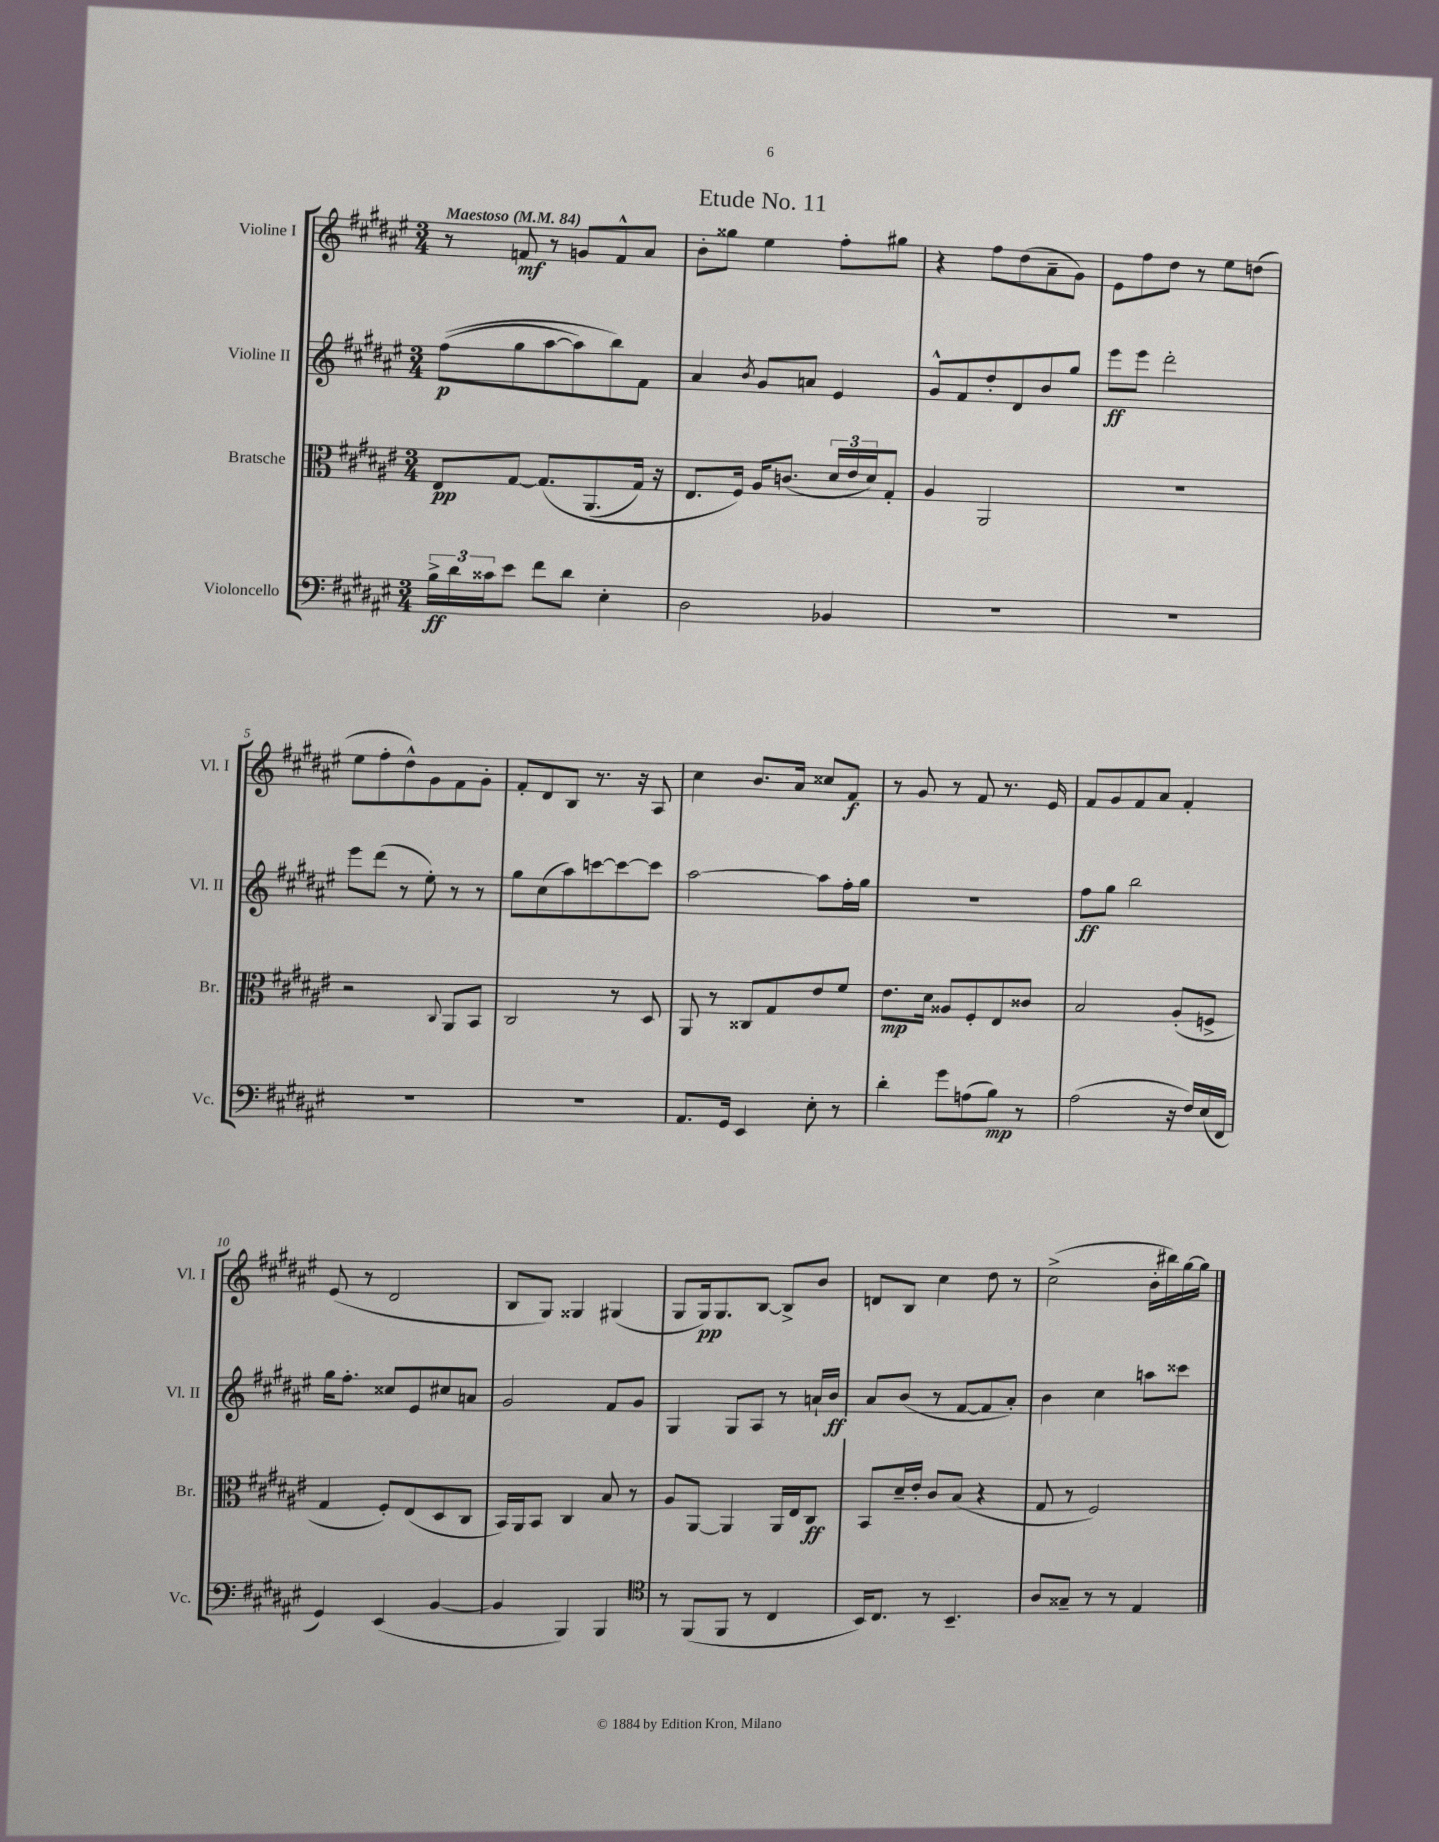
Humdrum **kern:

**kern	**dynam	**kern	**dynam	**kern	**dynam	**kern	**dynam
*part4	*part4	*part3	*part3	*part2	*part2	*part1	*part1
*staff4	*staff4	*staff3	*staff3	*staff2	*staff2	*staff1	*staff1
*I"Violoncello	*	*I"Bratsche	*	*I"Violine II	*	*I"Violine I	*
*I'Vc.	*	*I'Br.	*	*I'Vl. II	*	*I'Vl. I	*
*clefF4	*	*clefC3	*	*clefG2	*	*clefG2	*
*k[f#c#g#d#a#e#]	*	*k[f#c#g#d#a#e#]	*	*k[f#c#g#d#a#e#]	*	*k[f#c#g#d#a#e#]	*
*M3/4	*	*M3/4	*	*M3/4	*	*M3/4	*
*MM84	*	*MM84	*	*MM84	*	*MM84	*
=1	=1	=1	=1	=1	=1	=1	=1
!	!	!	!	!	!	!LO:TX:a:B:t=Maestoso	!
24B^\LL	ff	8E#/L	pp	((8ff#\L	p	8r	.
24d#\	.	.	.	.	.	.	.
24c##X\J	.	.	.	.	.	.	.
8e#\J	.	[8G#/J	.	8gg#\	.	8fn/	mf
8f#\L	.	(8.G#/L]	.	[8aa#\	.	8r	.
8d#\J	.	.	.	8aa#\])	.	8gn/L	.
.	.	(8.AA#/	.	.	.	.	.
4E#'\	.	.	.	8bb\)	.	8f^^/	.
.	.	16G#/Jk)	.	8f#\J	.	8a#/J	.
.	.	16r	.	.	.	.	.
=2	=2	=2	=2	=2	=2	=2	=2
2D#\	.	8.E#/L	.	4a#/	.	8b'\L	.
.	.	.	.	.	.	8gg##X\J	.
.	.	16F#/Jk)	.	.	.	.	.
.	.	.	.	8qb/	.	.	.
.	.	16A#/KL	.	8g#/L	.	4ee#\	.
.	.	(8.cn/J	.	.	.	.	.
.	.	.	.	8an/J	.	.	.
4BB-X/	.	24d#/LL	.	4e#/	.	8ff#'\L	.
.	.	24e#/	.	.	.	.	.
.	.	24d#/J)	.	.	.	.	.
.	.	8G#'/J	.	.	.	8gg#X\J	.
=3	=3	=3	=3	=3	=3	=3	=3
2.r	.	4A#/	.	8g#^^/L	.	4r	.
.	.	.	.	8f#/	.	.	.
.	.	2AA#/	.	8dd#'/	.	8ff#\L	.
.	.	.	.	8d#/	.	(8dd#\	.
.	.	.	.	8b/	.	8a#~\	.
.	.	.	.	8gg#/J	.	8g#\J)	.
=4	=4	=4	=4	=4	=4	=4	=4
2.r	.	2.r	.	8eee#\L	ff	8e#\L	.
.	.	.	.	8eee#\J	.	8ff#\	.
.	.	.	.	2ddd#'\	.	8dd#\J	.
.	.	.	.	.	.	8r	.
.	.	.	.	.	.	8ee#\L	.
.	.	.	.	.	.	(8ddn\J	.
!!LO:LB:g=z
=5	=5	=5	=5	=5	=5	=5	=5
2.r	.	2r	.	8eee#\L	.	8ee#\L	.
.	.	.	.	(8ddd#\J	.	8ff#'\	.
.	.	.	.	8r	.	8dd#^^\)	.
.	.	.	.	8ee#'\)	.	8g#\	.
.	.	8qqC#/	.	.	.	.	.
.	.	8AA#/L	.	8r	.	8f#\	.
.	.	8BB/J	.	8r	.	8g#'\J	.
=6	=6	=6	=6	=6	=6	=6	=6
2.r	.	2C#/	.	8gg#\L	.	8f#'/L	.
.	.	.	.	(8cc#\	.	8d#/	.
.	.	.	.	8aa#\)	.	8B/J	.
.	.	.	.	[8cccn\	.	8.r	.
.	.	8r	.	8ccc\_	.	.	.
.	.	.	.	.	.	16r	.
.	.	8D#/	.	8ccc\J]	.	8A#/	.
=7	=7	=7	=7	=7	=7	=7	=7
8.AA#/L	.	8AA#/	.	[2aa#\	.	4cc#\	.
.	.	8r	.	.	.	.	.
16GG#/Jk	.	.	.	.	.	.	.
4EE#/	.	8C##X/L	.	.	.	8.b/L	.
.	.	8G#/	.	.	.	.	.
.	.	.	.	.	.	16a#/Jk	.
8E#'\	.	8e#/	.	8aa#\L]	.	8cc##X/L	.
8r	.	8f#/J	.	16ff#'\L	.	8f#/J	f
.	.	.	.	16gg#\JJ	.	.	.
=8	=8	=8	=8	=8	=8	=8	=8
4d#'\	.	8.e#\L	mp	2.r	.	8r	.
.	.	.	.	.	.	8g#/	.
.	.	16d#\Jk	.	.	.	.	.
8g#\L	.	8A##X/L	.	.	.	8r	.
(8An\	.	8F#'/	.	.	.	8f#/	.
8B\J)	mp	8E#/	.	.	.	8.r	.
8r	.	8c##X/J	.	.	.	.	.
.	.	.	.	.	.	16e#/	.
=9	=9	=9	=9	=9	=9	=9	=9
(2A#\	.	2B/	.	8ff#\L	ff	8f#/L	.
.	.	.	.	8gg#\J	.	8g#/	.
.	.	.	.	2bb\	.	8f#/	.
.	.	.	.	.	.	8a#/J	.
16r	.	(8A#'/L	.	.	.	4f#'/	.
16F#/LL)	.	.	.	.	.	.	.
(16E#/	.	8Fn^/J	.	.	.	.	.
16FF#/JJ	.	.	.	.	.	.	.
!!LO:LB:g=z
=10	=10	=10	=10	=10	=10	=10	=10
4GG#/)	.	4G#/	.	16gg#\KL	.	(8e#/	.
.	.	.	.	8.ff#'\J	.	.	.
.	.	.	.	.	.	8r	.
(4EE#/	.	8F#'/L)	.	8cc##X/L	.	2d#/	.
.	.	(8E#/	.	8e#/	.	.	.
[4BB/	.	8D#/	.	8cc#X/	.	.	.
.	.	8C#/J	.	8an/J	.	.	.
=11	=11	=11	=11	=11	=11	=11	=11
4BB/]	.	16BB/LL)	.	2g#/	.	8B/L	.
.	.	16AA#/J	.	.	.	.	.
.	.	8BB/J	.	.	.	8G#/J)	.
4BBB/)	.	4C#/	.	.	.	4G##X/	.
4BBB/	.	8B/	.	8f#/L	.	(4G#X/	.
.	.	8r	.	8g#/J	.	.	.
=12	=12	=12	=12	=12	=12	=12	=12
*clefC4	*	*	*	*	*	*	*
8r	.	8A#/L	.	4G#/	.	8G#/L	.
(8FF#/L	.	[8AA#/J	.	.	.	16G#/k)	pp
.	.	.	.	.	.	8.G#/	.
8FF#/J	.	4AA#/]	.	8G#/L	.	.	.
8r	.	.	.	8A#/J	.	[8B/J	.
4C#/	.	16AA#/LL	.	8r	.	8B^/L]	.
.	.	16E#/J	.	.	.	.	.
.	.	8C#/J	ff	16an`/LL	.	8b/J	.
.	.	.	.	16b/JJ	ff	.	.
=13	=13	=13	=13	=13	=13	=13	=13
16BB/KL)	.	8BB/L	.	8a#/L	.	8dn/L	.
8.C#/J	.	.	.	.	.	.	.
.	.	16d#~/L	.	(8b/J	.	8B/J	.
.	.	16e#'/JJ	.	.	.	.	.
8r	.	8c#/L	.	8r	.	4cc#\	.
4.BB~/	.	(8B/J	.	[8f#/L	.	.	.
.	.	4r	.	8f#/]	.	8dd#\	.
.	.	.	.	8a#'/J)	.	8r	.
=14	=14	=14	=14	=14	=14	=14	=14
8A#/L	.	8G#/	.	4b\	.	(2cc#^\	.
8G##X~/J	.	8r	.	.	.	.	.
8r	.	2F#/)	.	4cc#\	.	.	.
8r	.	.	.	.	.	.	.
4E#/	.	.	.	8aan\L	.	16b'\LL	.
.	.	.	.	.	.	16bb#X\)	.
.	.	.	.	8ccc##X\J	.	[16gg#\	.
.	.	.	.	.	.	16gg#\JJ]	.
==	==	==	==	==	==	==	==
*-	*-	*-	*-	*-	*-	*-	*-
